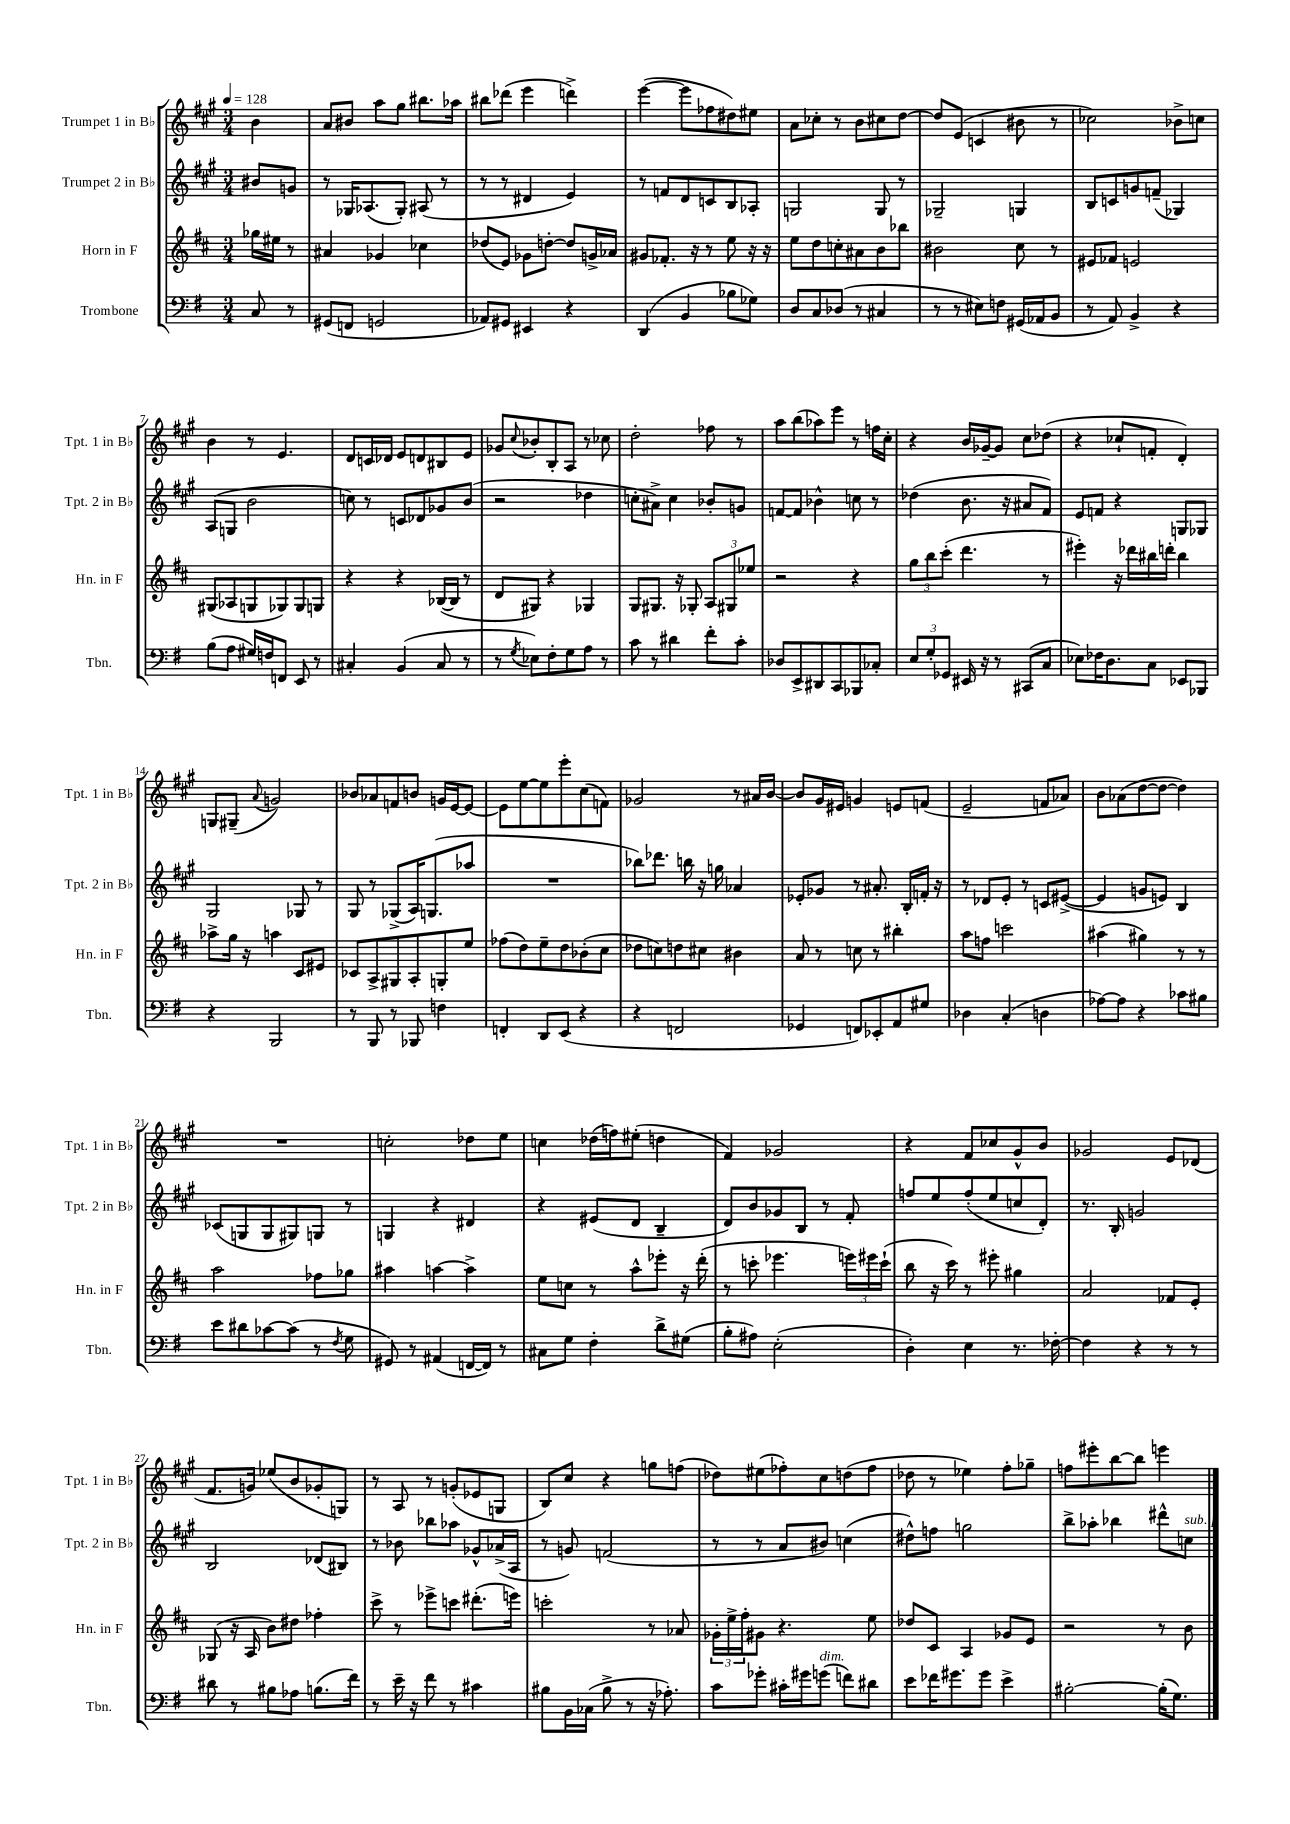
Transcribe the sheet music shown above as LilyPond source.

<<
\new StaffGroup <<
\new Staff = "s0" \with { instrumentName = "Trumpet 1 in Bb" shortInstrumentName = "Tpt. 1 in Bb" } {
    \clef treble \key a \major \numericTimeSignature \time 3/4 \partial 4 \tempo 4 = 128
    b'4 |
    a'8 bis'8 a''8 gis''8 bis''8. aes''16 |
    bis''8 des'''8( e'''4 d'''4->) |
    e'''4~( e'''8 fes''8 dis''8) eis''8 |
    a'8 ces''8-. r8 b'8 cis''8 d''8~ |
    d''8 e'8( c'4 bis'8 r8 |
    ces''2) bes'8-> c''8 |
    b'4 r8 e'4. |
    d'8 c'16 des'16 e'8 d'8 bis8 e'8 |
    ges'8 \appoggiatura { cis''8 } bes'8-. b8-. a8 r8 ces''8 |
    d''2-. fes''8 r8 |
    a''8 b''8( aes''8) e'''8 r8 f''16 cis''16-. |
    r4 b'16 ges'16~-- ges'8 cis''8 des''8( |
    r4 ces''8-! f'8-. d'4-.) |
    g8 gis8--( \appoggiatura { a'8 } g'2) |
    bes'8 aes'8 f'8 b'8 g'16 e'16~ e'8~ |
    e'8 e''8~ e''8 e'''8-. cis''8( f'8) |
    ges'2 r8 ais'16 b'16~ |
    b'8 gis'16 eis'16 g'4 e'8 f'8( |
    e'2-- f'8 aes'8) |
    b'8 aes'8( d''8~ d''8~ d''4) |
    R2. |
    c''2-. des''8 e''8 |
    c''4 des''16( f''16) eis''8-.( d''4 |
    fis'4) ges'2 |
    r4 fis'8 ces''8 gis'8-^ b'8 |
    ges'2 e'8 des'8( |
    fis'8. g'16) ees''8( b'8 ges'8-. g8) |
    r8 a8 r8 g'8-.( ees'8 g8 |
    b8) cis''8 r4 g''8 f''8( |
    des''8) eis''8( fes''8-.) cis''8 d''8( fes''8 |
    des''8 r8 ees''4) fis''8-. ges''8-- |
    f''8 eis'''8-. b''8~ b''8 e'''4 \bar "|." |
}
\new Staff = "s1" \with { instrumentName = "Trumpet 2 in Bb" shortInstrumentName = "Tpt. 2 in Bb" } {
    \clef treble \key a \major \numericTimeSignature \time 3/4 \partial 4
    bis'8 g'8 |
    r8 ges16 aes8.( ges8-.) ais8( r8 |
    r8 r8 dis'4 e'4) |
    r8 f'8 d'8 c'8 b8 aes8-. |
    g2 g8 r8 |
    ges2-- g4 |
    b8 c'8 g'8 f'8--( ges4) |
    a8( g8 b'2 |
    c''8) r8 c'8 des'8 ges'8 b'8( |
    r2 des''4 |
    c''8-. ais'8->) c''4 bes'8-. g'8 |
    f'8~ f'8 bes'4-^ c''8 r8 |
    des''4( b'8. r16 ais'8 fis'8) |
    e'8 f'8 r4 g8 ges8 |
    gis2 ges8 r8 |
    gis8 r8 ges8->( a16) g8.( aes''8 |
    R2. |
    bes''8) des'''8. b''16 r16 g''16 aes'4 |
    ees'8-. ges'8 r8 ais'8.-. b16-. f'16-. r16 |
    r8 des'8 e'8-. r8 c'8 eis'8~->( |
    eis'4 g'8 e'8) b4 |
    ces'8( g8 g8 gis8) g8 r8 |
    g4 r4 dis'4 |
    r4 eis'8( d'8 b4-- |
    d'8) b'8 ges'8 b8 r8 fis'8-. |
    f''8 e''8 f''8-.( e''8 c''8 d'8-.) |
    r8. b16-. g'2 |
    b2 des'8( bis8) |
    r8 bes'8 bes''8 aes''8 ges'8-^ aes'16->( a16 |
    r8 g'8) f'2( |
    r8 r8 a'8 bis'8) c''4( |
    dis''8-^) f''8 g''2 |
    b''8-> aes''8-. bes''4 dis'''8-^ c''8^\markup { \italic "sub. p" } \bar "|." |
}
\new Staff = "s2" \with { instrumentName = "Horn in F" shortInstrumentName = "Hn. in F" } {
    \clef treble \key d \major \numericTimeSignature \time 3/4 \partial 4
    ges''16 eis''16 r8 |
    ais'4 ges'4 ces''4 |
    des''8( e'8) ges'8 d''8~-. d''8 g'16-> aes'16 |
    gis'8 fes'8.-. r16 r8 e''8 r16 r16 |
    e''8 d''8 c''8-. ais'8 b'8 bes''8 |
    bis'2 cis''8 r8 |
    eis'8 fes'8 e'2 |
    gis8( aes8 g8 ges8) ges8 g8 |
    r4 r4 bes16~( bes16 r8 |
    d'8 gis8) r4 ges4 |
    g8 gis8. r16 ges8-. \tuplet 3/2 { a8 gis8 ees''8 } |
    r2 r4 |
    \tuplet 3/2 { g''8 b''8 cis'''8-.( } d'''4. r8 |
    eis'''4-.) r16 des'''16 bis''16 d'''16-. bis''4 |
    aes''8-> g''16 r16 a''4 cis'8 eis'8 |
    ces'8 a8-> gis8 a8-. g8-. e''8 |
    fes''8( d''8) e''8-- d''8 bes'8-.( cis''8 |
    des''8 c''8) d''8 cis''8 bis'4 |
    a'8 r8 c''8 r8 bis''4-. |
    a''8 f''8 c'''2 |
    ais''4( gis''4) r8 r8 |
    a''2 fes''8 ges''8 |
    ais''4 a''4~ a''4-> |
    e''8 c''8 r8 a''8-^ ees'''8-. r16 d'''16-.( |
    r8 c'''8-. ees'''4. \tuplet 3/2 { e'''16) eis'''16 c'''16-!( } |
    b''8 r16 cis'''16) r8 eis'''8-. gis''4 |
    a'2 fes'8 e'8-. |
    ges8( r16 a16 b'8) dis''8 fes''4-. |
    cis'''8-> r8 ees'''8-> c'''8 dis'''8.-.( e'''16) |
    c'''2-. r8 aes'8 |
    \tuplet 3/2 { ges'16-. e''16-> fis''16-. } gis'8 r4. e''8 |
    des''8 cis'8 a4 ges'8 e'8 |
    r2 r8 b'8 \bar "|." |
}
\new Staff = "s3" \with { instrumentName = "Trombone" shortInstrumentName = "Tbn." } {
    \clef bass \key g \major \numericTimeSignature \time 3/4 \partial 4
    c8 r8 |
    gis,8( f,8 g,2 |
    aes,8) gis,8 eis,4 r4 |
    d,4( b,4 bes8 ges8) |
    d8 c8 des8( r8 cis4 |
    r8 r8 eis8) f8 gis,16( aes,16 b,8 |
    r8 a,8) b,4-> r4 |
    b8( a8 gis16) f16 f,8 e,8 r8 |
    cis4-. b,4( cis8 r8 |
    r8 \acciaccatura { g8 } ees8) fis8-. g8 a8 r8 |
    c'8 r8 dis'4 fis'8-. c'8-. |
    des8 e,8-> dis,8 c,8 bes,,8 ces8-. |
    \tuplet 3/2 { e8 g8-. ges,8 } eis,16 r16 r8 cis,8( c8 |
    ees8) fes16 d8. c8 ees,8 bes,,8 |
    r4 b,,2 |
    r8 b,,8 r8 bes,,8 f4 |
    f,4-. d,8 e,8( r4 |
    r4 f,2 |
    ges,4 f,8) ees,8-. a,8 gis8 |
    des4 c4-.( d4 |
    aes8~) aes8 r4 ces'8 bis8 |
    e'8 dis'8 ces'8~ ces'8( r8 \acciaccatura { fis8 } g8 |
    gis,8) r8 ais,4( f,16~ f,16) r8 |
    cis8 g8 fis4-. d'8-> gis8( |
    b8-. ais8) e2-.( |
    d4-.) e4 r8. fes16~-. |
    fes4 r4 r8 r8 |
    dis'8 r8 bis8 aes8 b8.( fis'16) |
    r8 e'16-- r16 fis'8 r8 cis'4 |
    bis8 b,16 ces16( bis8-> r8 r16 aes8.-.) |
    c'8 ges'8-. cis'16-. gis'16 g'8^\markup { \italic "dim." }( f'8) dis'8 |
    e'8 fes'16 gis'8. gis'8 e'4-> |
    bis2~-. bis16-.( g8.) \bar "|." |
}
>>
>>
